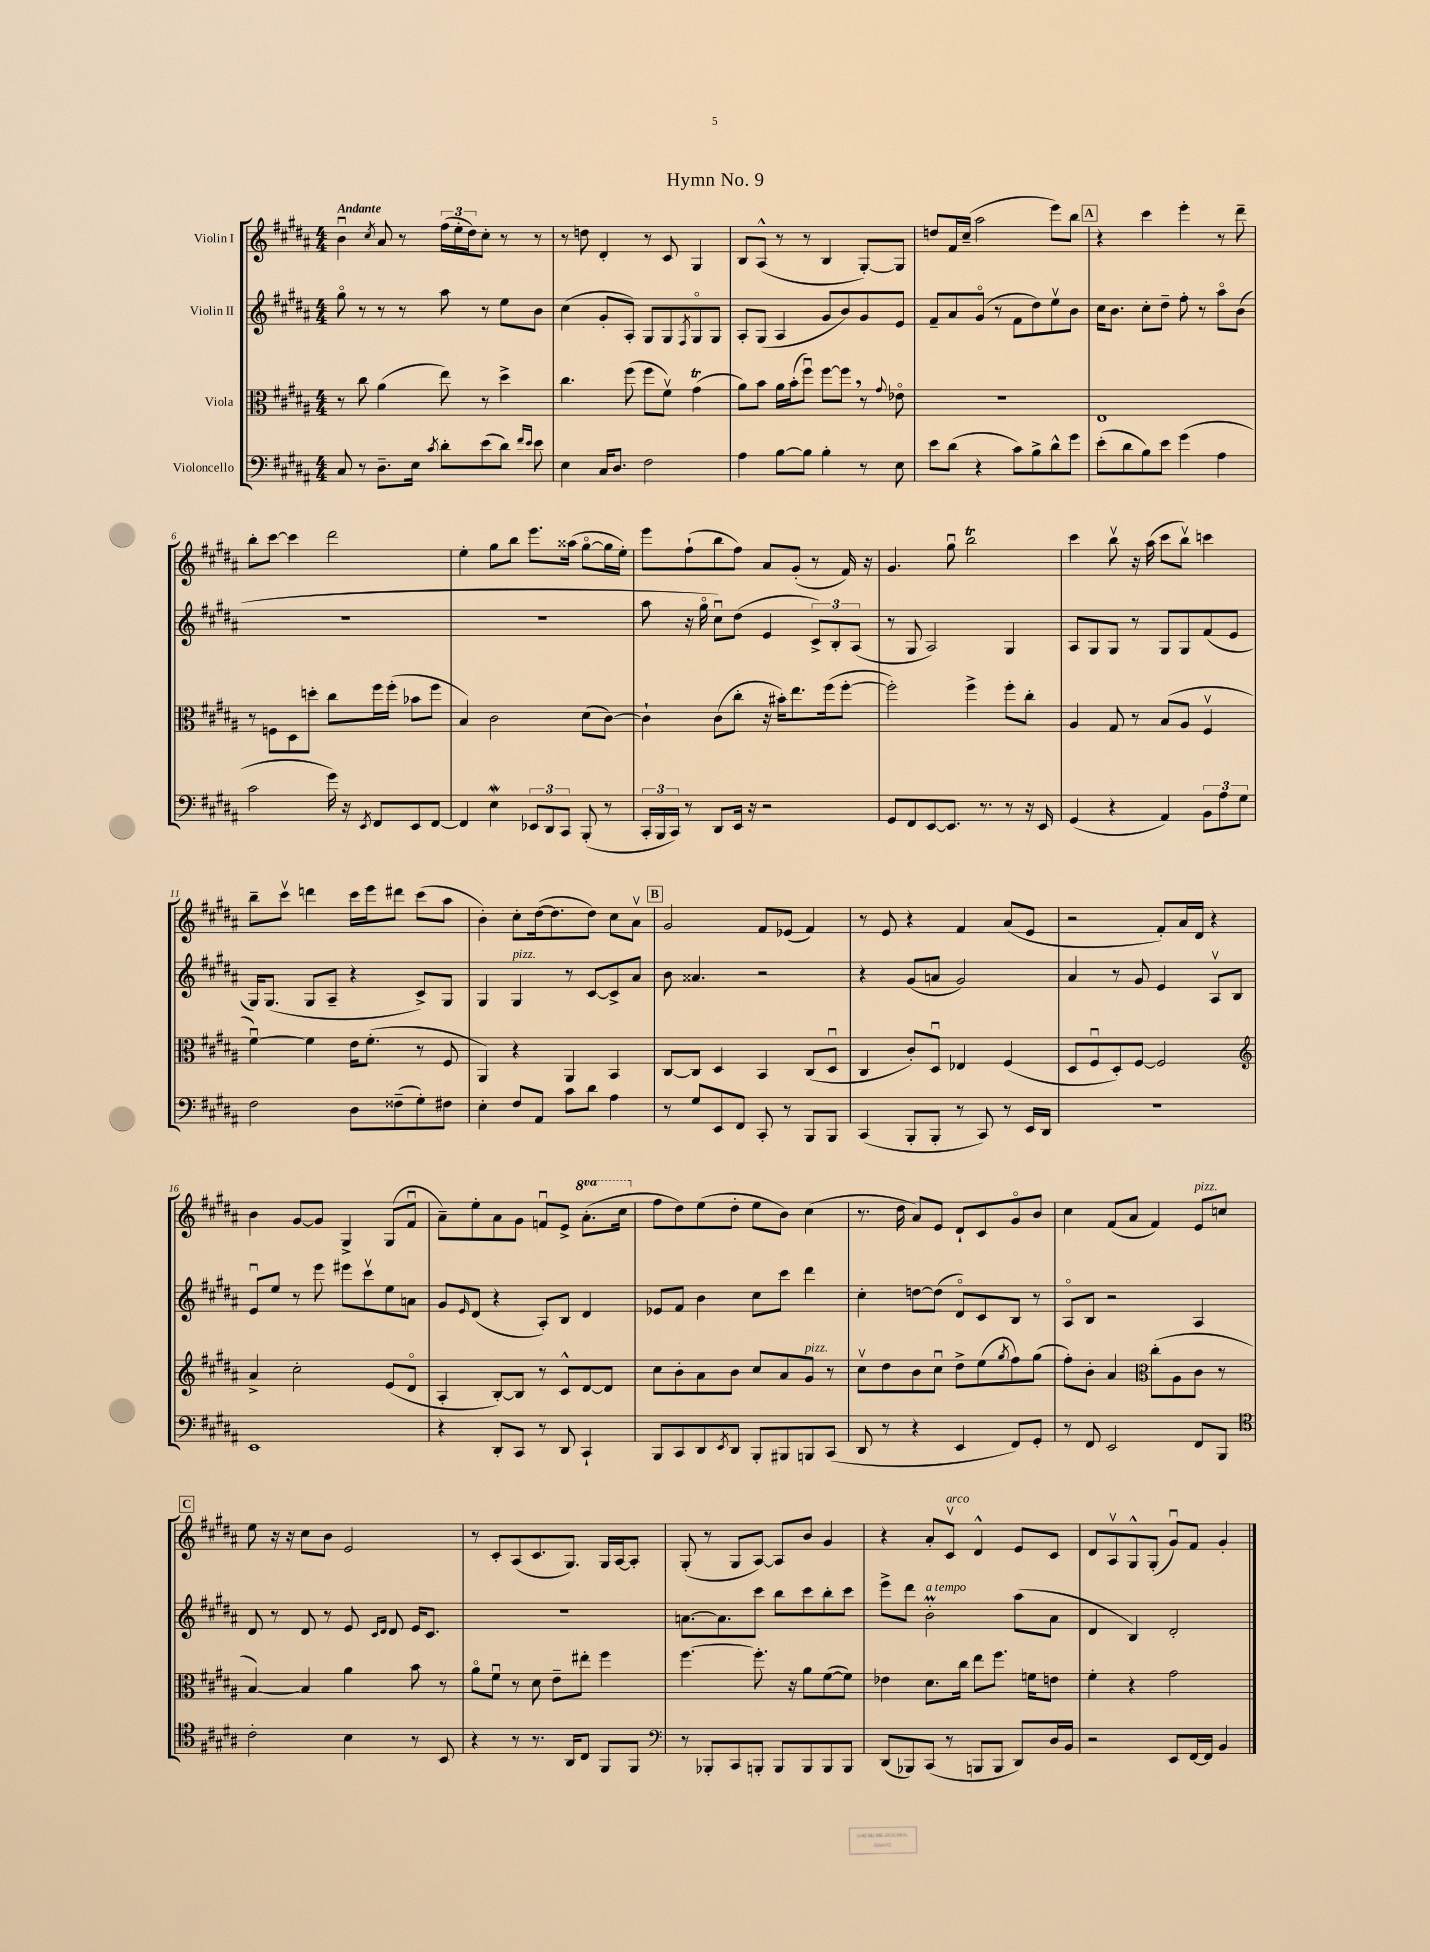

**kern	**kern	**kern	**kern
*staff4	*staff3	*staff2	*staff1
*clefF4	*clefC3	*clefG2	*clefG2
*k[f#c#g#d#a#]	*k[f#c#g#d#a#]	*k[f#c#g#d#a#]	*k[f#c#g#d#a#]
*M4/4	*M4/4	*M4/4	*M4/4
8C#/	8r	8gg#o\	4bu\
8r	8cc#\	8r	.
.	.	.	8qcc#/
8.D#~\L	(4a#\	8r	8a#/
.	.	8r	8r
16E\Jk	.	.	.
8qc#/	.	.	.
8d#'\L	8ee\)	8aa#\	(24ff#\LL
.	.	.	24ee'\
.	.	.	24dd#\J)
(8e\	8r	8r	8cc#'\J
8d#\J)	4dd#^\	8ee\L	8r
16qqf#/LL	.	.	.
16qqe/JJ	.	.	.
8e\	.	8b\J	8r
=	=	=	=
4E\	4.cc#\	(4cc#\	8r
.	.	.	8dd\
16C#/LK	.	8g#'/L	4d#'/
8.D#/J	.	.	.
.	(8ff#\	8A#'/J)	.
2F#\	8ff#\L	8G#/L	8r
.	8f#v\J)	8G#/	8c#/
.	.	8qF#/	.
.	(4g#\	8G#o/	4G#/
.	.	8G#/J	.
=	=	=	=
4A#\	8a#\L)	8A#'/L	8B/L
.	8b\J	(8G#/J	(8A#^^/J
[8B\L	16a#\LL	4A#/	8r
.	(16b'\J	.	.
8B\]J	8ff#u\J)	.	8r
4B'\	[8ff#\L	8g#/L	4B/
.	8ff#\]J	8b/)	.
8r	8r	8g#/	[8G#'/L)
.	8qqg#/	.	.
8E\	8e-o\	8e/J	8G#/]J
=	=	=	=
8e\L	1r	8f#~/L	8dd/L
(8d#\J	.	8a#/	16f#/L
.	.	.	(16cc#~/JJ
4r	.	(8g#o/J	2aa#\
.	.	8r	.
8c#\L)	.	8f#\L	.
8B^\	.	8dd#\)	.
8d#^^\	.	8eev\	8eee\L)
8g#\J	.	8b\J	8bb\J
=	=	=	=
(8e'\L	1E	16cc#\LK	4r
.	.	8.b\J	.
8d#\	.	.	.
8B\)	.	8cc#'\L	4ccc#\
8e\J	.	8dd#~\J	.
(4g#\	.	8ff#'\	4eee'\
.	.	8r	.
4A#\	.	8aa#o\L	8r
.	.	(8b\J	8ddd#~\
=	=	=	=
2c#\	8r	1r	8bb'\L
.	8F\L	.	[8ccc#\J
.	8D#\	.	4ccc#\]
.	8dd'\J	.	.
16g#\)	8cc#\L	.	2ddd#\
16r	.	.	.
8qEE/	.	.	.
8FF#/L	16ff#\L	.	.
.	(16ff#'\JJ	.	.
8EE/	8b-\L	.	.
[8FF#/J	8ff#\J	.	.
=	=	=	=
4FF#/]	4B/)	1r	4ee'\
4E\	2c#\	.	8gg#\L
.	.	.	8bb\J
12EE-/L	.	.	8.eee\L
12DD#/	.	.	.
12CC#/J	.	.	.
.	.	.	(16aa##\Jk
(8BBB'/	(8d#\L	.	[8gg#o\L
8r	[8c#\J)	.	16gg#\]L
.	.	.	16ee'\JJ)
=	=	=	=
24CC#'/LL	4c#`\]	8aa#\	8eee\L
24BBB/	.	.	.
24CC#/JJ)	.	.	.
8r	.	16r	(8ff#`\
.	.	16gg#o\	.
8DD#/L	(8c#\L	8cc#u\L)	8bb\
16EE/Jk	8cc#'\J	(8dd#\J	8ff#\J)
16r	.	.	.
2r	16r	4e/	8a#/L
.	16b#'\LK)	.	.
.	8.ee\	.	(8g#'/J
.	.	12c#^/L)	8r
.	(16ff#\k	.	.
.	.	12B'/	.
.	[8ff#'\J	.	16f#/)
.	.	(12A#/J	.
.	.	.	16r
=	=	=	=
8GG#/L	2ff#'\])	8r	4.g#/
8FF#/	.	8G#/	.
[8EE/	.	2A#/)	.
8.EE/]J	.	.	8gg#u\
.	4ff#^\	.	2bb\
8.r	.	.	.
8r	8ff#'\L	4G#/	.
16r	8cc#'\J	.	.
16EE/	.	.	.
=	=	=	=
(4GG#/	4A#/	8A#/L	4ccc#\
.	.	8G#/	.
4r	8G#/	8G#/J	8bbv\
.	8r	8r	16r
.	.	.	(16aa#\
4AA#/)	(8B/L	8G#/L	8ccc#\L
.	8A#/J	8G#/	8bbv\J)
12BB\L	4F#v/	(8f#/	4ccc\
12A#\	.	.	.
.	.	8e/J	.
12G#\J	.	.	.
=	=	=	=
2F#\	[4f#u\)	16G#/LK)	8bb~\L
.	.	(8.G#/J	.
.	.	.	8ccc#v\J
.	4f#\]	8G#/L	4ddd\
.	.	8A#~/J	.
8D#\L	16e\LK	4r	16ccc#\LL
.	(8.f#'\J	.	16eee\J
(8F##~\	.	.	8ddd#\J
8G#'\)	8r	8c#^/L)	(8ccc#\L
8F#\J	8F#/	8G#/J	8aa#\J
=	=	=	=
4E'\	4AA#/)	4G#/	4b'\)
8F#/L	4r	4G#/	8cc#'\L
8AA#/J	.	.	([16dd#\k
.	.	.	8.dd#\]
8c#\L	4AA#/	8r	.
8d#\J	.	[8c#/L	8dd#\J)
4A#\	4BB/	8c#^/]	8cc#\L
.	.	8a#/J	8a#v\J
=	=	=	=
8r	[8C#/L	8b\	2g#/
8G#/L	8C#/]J	4.a##/	.
8EE/	4D#/	.	.
8FF#/J	.	.	.
8CC#'/	4BB/	2r	8f#/L
8r	.	.	(8e-/J
8BBB/L	(8C#/L	.	4f#/)
8BBB/J	8D#u/J	.	.
=	=	=	=
(4CC#/	4C#/	4r	8r
.	.	.	8e/
8BBB'/L	8c#'/L)	(8g#/L	4r
8BBB'/J	8D#u/J	8a/J	.
8r	4E-/	2g#/)	4f#/
8CC#/)	.	.	.
8r	(4F#/	.	(8a#/L
16EE/LL	.	.	8e/J
16DD#/JJ	.	.	.
=	=	=	=
1r	8D#/L	4a#/	2r
.	8F#u/	.	.
.	8D#'/)	8r	.
.	[8F#/J	8g#/	.
.	2F#/]	4e/	8f#'/L)
.	.	.	16a#/L
.	.	.	16d#/JJ
.	.	8A#v/L	4r
.	.	8B/J	.
=	=	=	=
*	*clefG2	*	*
1EE	4a#^/	8eu/L	4b\
.	.	8ee/J	.
.	2cc#'\	8r	[8g#/L
.	.	8eee\	8g#/]J
.	.	8eee#\L	4G#^/
.	.	8ccc#v\	.
.	(8e/L	8ee\	(8G#/L
.	8d#o/J	8a\J	8f#u/J
=	=	=	=
4r	4A#'/	8g#/L	8a#~\L)
.	.	16qqe/	.
.	.	(8d#/J	8ee'\
8DD#'/L	[8B'/L)	4r	8a#\
8CC#/J	8B/]J	.	8g#\J
8r	8r	8A#'/L)	8fu/L
8DD#/	8c#^^/L	8B/J	8e^/J
4CC#`/	[8d#/	4d#/	(8.aa#'\L
.	8d#/]J	.	.
.	.	.	16ccc#\Jk
=	=	=	=
8BBB/L	8cc#\L	8e-/L	8ff#\L
8CC#/	8b'\	8f#/J	8dd#\)
8DD#/	8a#\	4b\	(8ee\
8qEE/	.	.	.
8DD#/J	8b\J	.	8dd#'\J
8BBB'/L	8cc#/L	8cc#\L	8ee\L
8BBB#/	8a#/	8ccc#\J	8b\J)
8BBB/	8g#/J	4ddd#\	(4cc#\
(8CC#/J	8r	.	.
=	=	=	=
8DD#/	8cc#v\L	4cc#'\	8.r
8r	8dd#\	.	.
.	.	.	16dd#\
4r	8b\	[8dd\L	8a#/L)
.	8cc#u\J	(8dd\]J	8e/J
4EE/	8dd#^\L	8d#o/L)	8d#`/L
.	(8ee\	8c#/	8c#/
.	8qgg#/	.	.
8FF#/L)	8ff#\)	8B/J	8g#o/
8GG#'/J	(8gg#\J	8r	8b/J
=	=	=	=
8r	8ff#'\L)	8A#o/L	4cc#\
8FF#/	8b'\J	8B/J	.
2EE/	4a#/	2r	(8f#/L
.	.	.	8a#/J
*	*clefC3	*	*
.	(8cc#'\L	.	4f#/)
.	8A#\	.	.
8FF#/L	8c#\J	4A#/	8e/L
8BBB/J	8r	.	8cc/J
=	=	=	=
*clefC4	*	*	*
2c#'\	[4B/)	8d#/	8ee\
.	.	8r	16r
.	.	.	16r
.	4B/]	8d#/	8cc#\L
.	.	8r	8b\J
4B\	4a#\	8e/	2e/
.	.	16qqc#/LL	.
.	.	16qqd#/JJ	.
.	.	8d#/	.
8r	8b\	16e/LK	.
.	.	8.c#/J	.
8BB/	8r	.	.
=	=	=	=
4r	8a#o\L	1r	8r
.	8f#u\J	.	8c#'/L
8r	8r	.	(8A#/
8.r	8d#\	.	8.c#/
.	8e~\L	.	.
16AA#/LK	.	.	8.G#/J)
8C#/J	8ee#'\J	.	.
8FF#/L	4ff#\	.	16G#/LL
.	.	.	[16A#/J
8FF#/J	.	.	8A#'/]J
=	=	=	=
*clefF4	*	*	*
8r	[4.ff#\	[8.a\L	(8G#'/
8BBB-'/L	.	.	8r
.	.	8.a\]	.
8CC#/	.	.	8G#/L
8BBB'/J	8.ff#'\]	8ccc#\J	[8A#/J)
8BBB/L	.	8bb\L	8A#/]L
.	16r	.	.
8BBB/	8a#\L	8ccc#\	8b/J
8BBB/	([8f#\	8bb'\	4g#/
8BBB/J	8f#\]J)	8ccc#\J	.
=	=	=	=
(8DD#/L	4e-\	8eee^\L	4r
8BBB-/)	.	8ddd#\J	.
(8CC#/J	8.d#\L	2b'\	8a#'/L
8r	.	.	8c#v/J
.	16cc#\Jk	.	.
8BBB/L	8ee\L	.	4d#^^/
8BBB/J	8.ff#\J	.	.
8DD#/L)	.	(8aa#\L	8e/L
.	16f\LK	.	.
16D#/L	8e\J	8a#\J	8c#/J
16BB/JJ	.	.	.
=	=	=	=
2r	4f#'\	4d#/	8d#/L
.	.	.	8A#v/
.	4r	4B/)	8G#^^/
.	.	.	(8G#'/J
8EE/L	2g#\	2d#'/	8g#u/L)
[16FF#/L	.	.	8f#/J
16FF#/]JJ	.	.	.
4BB/	.	.	4g#'/
==	==	==	==
*-	*-	*-	*-
